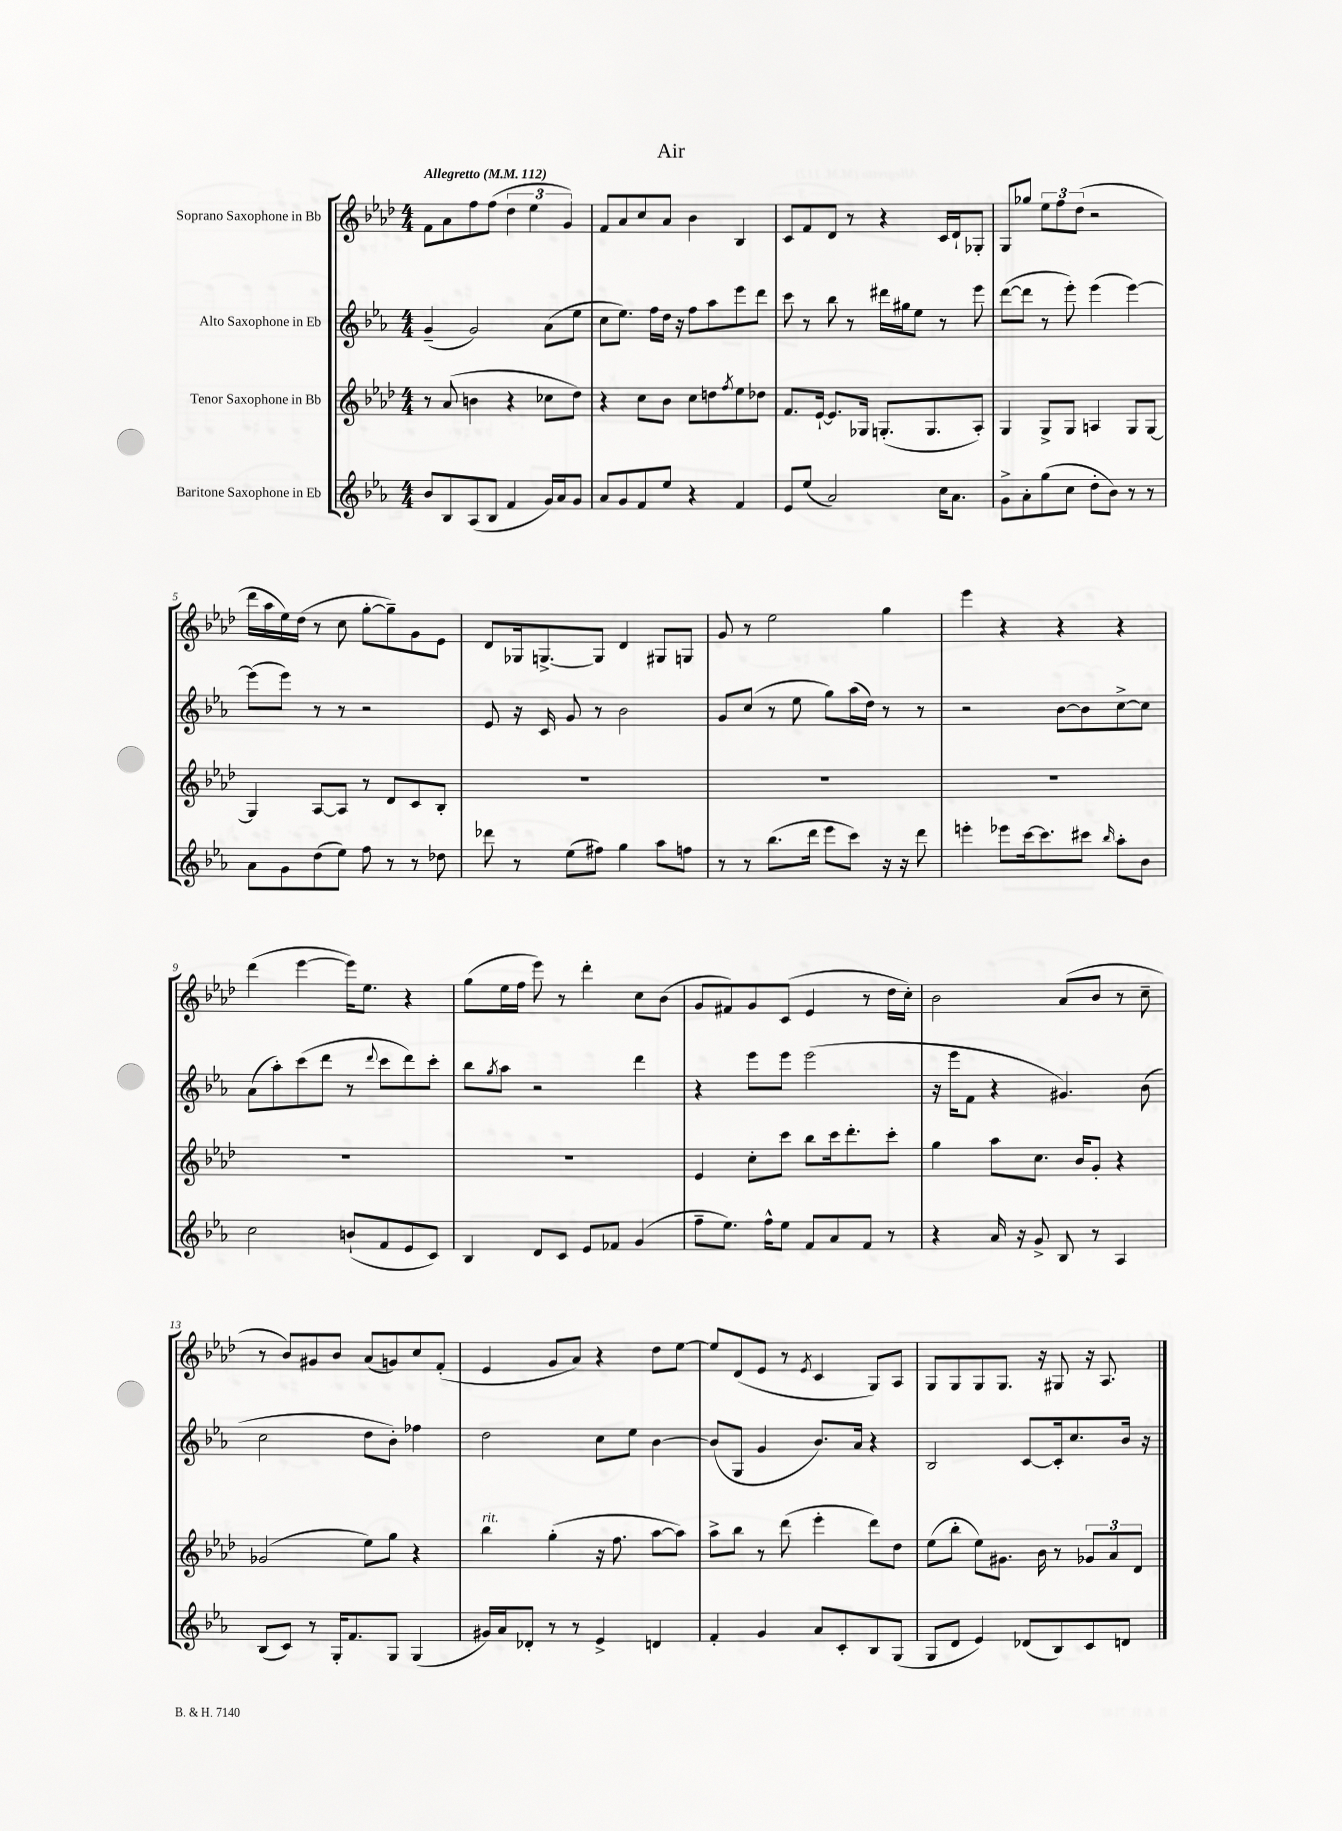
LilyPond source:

\header { title = "Air" }
<<
\new StaffGroup <<
\new Staff = "s0" \with { instrumentName = "Soprano Saxophone in Bb" } {
    \clef treble \key aes \major \numericTimeSignature \time 4/4 \tempo "Allegretto" 4 = 112
    f'8 aes'8 f''8 f''8( \tuplet 3/2 { des''4 ees''4 g'4) } |
    f'8 aes'8 c''8 aes'8 bes'4 bes4 |
    c'8 f'8 des'8 r8 r4 c'16 des'16-! ges8-. |
    g8 ges''8 \tuplet 3/2 { ees''8 f''8 des''8( } r2 |
    des'''16 aes''16 ees''16) des''16( r8 c''8 g''8~-. g''8--) g'8 ees'8 |
    des'8 ges16 g8.~-> g8 des'4 gis8 g8 |
    g'8 r8 ees''2 g''4 |
    ees'''4 r4 r4 r4 |
    des'''4( ees'''4~ ees'''16) ees''8. r4 |
    g''8( ees''16 f''16 ees'''8) r8 des'''4-. c''8 bes'8( |
    g'8 fis'8) g'8 c'8( ees'4 r8 des''16 c''16-.) |
    bes'2 aes'8( bes'8 r8 c''8-- |
    r8 bes'8) gis'8 bes'8 aes'8( g'8) c''8 f'8-.( |
    ees'4 g'8 aes'8) r4 des''8 ees''8~ |
    ees''8 des'8( ees'8 r8 \acciaccatura { ees'8 } c'4 g8) aes8 |
    g8 g8 g8 g8. r16 gis8 r16 aes8. \bar "|." |
}
\new Staff = "s1" \with { instrumentName = "Alto Saxophone in Eb" } {
    \clef treble \key ees \major \numericTimeSignature \time 4/4
    g'4--( g'2) aes'8( ees''8 |
    c''8 ees''8.) f''16 d''16 r16 f''8 aes''8 ees'''8 d'''8 |
    c'''8 r8 bes''8 r8 dis'''16 gis''16 ees''8 r8 ees'''8 |
    d'''8~( d'''8 r8 ees'''8-.) ees'''4( ees'''4~) |
    ees'''8( ees'''8) r8 r8 r2 |
    ees'8 r16 c'16 g'8 r8 bes'2 |
    g'8 c''8( r8 ees''8 g''8) aes''16( d''16) r8 r8 |
    r2 bes'8~ bes'8 c''8~-> c''8 |
    aes'8( aes''8-.) c'''8( d'''8 r8 \appoggiatura { d'''8 } c'''8 d'''8) c'''8-. |
    bes''8 \acciaccatura { g''8 } aes''8 r2 d'''4 |
    r4 ees'''8 ees'''8 ees'''2( |
    r16 ees'''16 f'8 r4 gis'4.) bes'8( |
    c''2 d''8 bes'8-.) fes''4 |
    d''2 c''8 ees''8 bes'4~ |
    bes'8( g8 g'4 bes'8.) aes'16 r4 |
    bes2 c'8~ c'16-. c''8. bes'16 r16 \bar "|." |
}
\new Staff = "s2" \with { instrumentName = "Tenor Saxophone in Bb" } {
    \clef treble \key aes \major \numericTimeSignature \time 4/4
    r8 aes'8( b'4 r4 ces''8 des''8) |
    r4 c''8 bes'8 c''8 d''8 \acciaccatura { f''8 } ees''8 des''8 |
    f'8. ees'16~-! ees'8. ges16 g8.-.( g8. aes8-.) |
    g4 g8-> g8 a4 g8 g8~ |
    g4 aes8~ aes8 r8 des'8 c'8 bes8-. |
    R1 |
    R1 |
    R1 |
    R1 |
    R1 |
    ees'4 c''8-. c'''8 bes''8 c'''16 des'''8.-. c'''8-. |
    g''4 aes''8 c''8. bes'16 g'8-. r4 |
    ges'2( ees''8) g''8 r4 |
    bes''4^\markup { \italic "rit." } g''4-.( r16 f''8. aes''8~ aes''8) |
    aes''8-> bes''8 r8 des'''8( ees'''4-. des'''8) des''8 |
    ees''8( bes''8-. ees''8) gis'8. bes'16 r8 \tuplet 3/2 { ges'8 aes'8 des'8 } \bar "|." |
}
\new Staff = "s3" \with { instrumentName = "Baritone Saxophone in Eb" } {
    \clef treble \key ees \major \numericTimeSignature \time 4/4
    bes'8 bes8 aes8( bes8 f'4 g'16) aes'16 g'8 |
    aes'8 g'8 f'8 ees''8 r4 f'4 |
    ees'8 ees''8( aes'2) c''16 aes'8. |
    g'8-> aes'8-. g''8( c''8 d''8-. bes'8) r8 r8 |
    aes'8 g'8 d''8( ees''8) f''8 r8 r8 des''8 |
    des'''8 r8 ees''8( fis''8) g''4 aes''8 f''8 |
    r8 r8 bes''8.( d'''16 ees'''8 c'''8) r16 r16 d'''8 |
    e'''4-. ees'''8 c'''16~ c'''8. cis'''8 \grace { bes''16 } aes''8-. bes'8 |
    c''2 b'8-!( f'8 ees'8 c'8) |
    bes4 d'8 c'8 ees'8 fes'8 g'4( |
    f''8-- ees''8.) f''16-^ ees''8 f'8 aes'8 f'8 r8 |
    r4 aes'16 r16 g'8-> bes8 r8 aes4 |
    bes8( c'8) r8 g16-. f'8. g8 g4( |
    gis'16) aes'16 des'8-. r8 r8 ees'4-> d'4 |
    f'4-. g'4 aes'8 c'8-. bes8 g8( |
    g8 d'8 ees'4) des'8( bes8) c'8 d'8 \bar "|." |
}
>>
>>
